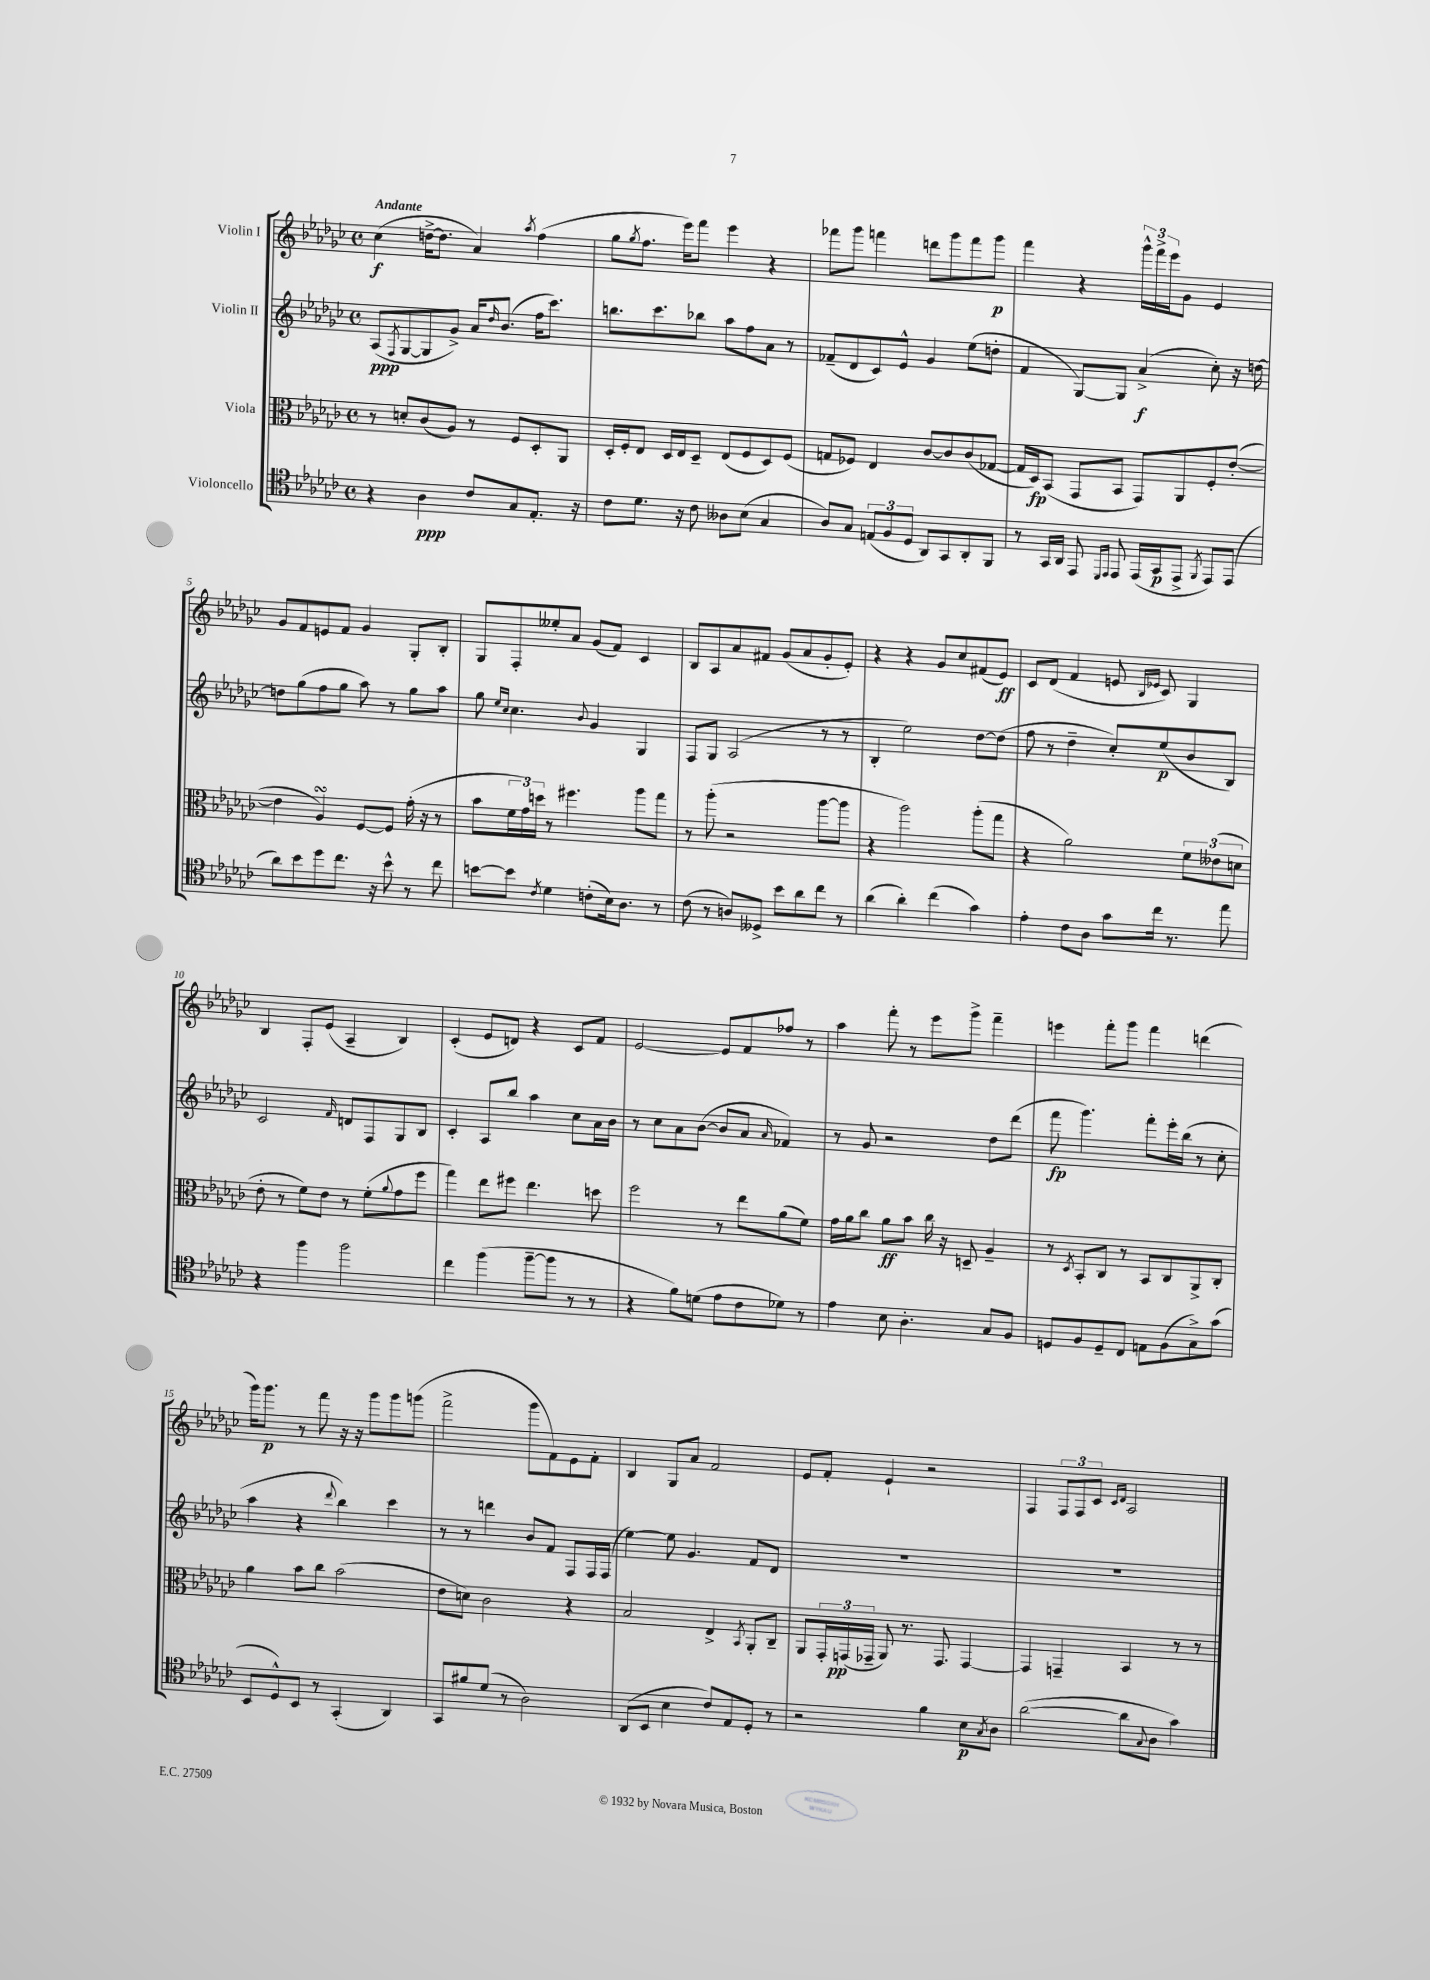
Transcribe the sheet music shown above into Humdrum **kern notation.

**kern	**kern	**kern	**kern
*staff4	*staff3	*staff2	*staff1
*clefC4	*clefC3	*clefG2	*clefG2
*k[b-e-a-d-g-c-]	*k[b-e-a-d-g-c-]	*k[b-e-a-d-g-c-]	*k[b-e-a-d-g-c-]
*M4/4	*M4/4	*M4/4	*M4/4
*met(c)	*met(c)	*met(c)	*met(c)
4r	8r	(8A-	(4cc-
.	.	8qF	.
.	8d'	[8G-	.
4A-	(8c-	8G-]	[16dd^
.	.	.	8.dd]
.	8A-)	8g-^)	.
8c-	8r	16a-	4a-)
.	.	16qqdd-	.
.	.	(8.b-	.
8G-	8F	.	.
.	.	.	8qaa-
8.E-'	8D-'	16ff	(4ff
.	.	8.ccc-)	.
.	8AA-	.	.
16r	.	.	.
=	=	=	=
8c-	16D-'	8.bb	8gg-
.	16F'	.	.
.	.	.	8qgg-
8.d-	8E-	.	8.ff
.	.	8.ccc-	.
.	16D-	.	.
16r	16E-	.	16eee-)
8c-	8D-~	8bb-	8fff
8A--	(8E-	8aa-	4eee-
(8B-	8F	8ff	.
4G-	8D-)	8a-	4r
.	(8F	8r	.
=	=	=	=
8A-)	8G	(8f-~	8fff-
8G-	8F-)	8d-	8ggg-
(12E	4E-	8c-)	4fff
12F	.	.	.
.	.	8e-^^	.
12D-	.	.	.
8AA-)	[8c-	4g-	8ddd
8GG-	8c-]	.	8ggg-
8AA-'	(8c-	(8ee-	8fff
8FF	[8G-	8dd'	8ggg-
=	=	=	=
8r	16G-]	4f	4fff
.	16D-)	.	.
16GG-	(8BB-	.	.
16AA-	.	.	.
8EE-	8GG-	[8G-)	4r
16qqDD-	.	.	.
16qqEE-	.	.	.
8EE-	8BB-	8G-]	.
(16EE-	8GG-)	(4a-^	24ggg-^^
.	.	.	24fff^
16GG-	.	.	.
.	.	.	24eee-
8EE-^	8AA-	.	8g-
8qFF	.	.	.
8EE-)	8F'	8cc-')	4e-
(8EE-	([8e-'	16r	.
.	.	[16dd	.
=	=	=	=
8a-)	4e-]	8dd]	8g-
8b-	.	(8gg-	8f
8dd-	4A-)	8ff	8e
8.cc-	.	8gg-	8f
.	[8F	8aa-)	4g-
16r	.	.	.
8b-^^	8F]	8r	.
8r	(16g-'	8gg-	8G-'
.	16r	.	.
8cc-	8r	8aa-	8B-'
=	=	=	=
[8b	8b-	8gg-	8G-
.	.	16qqee-	.
.	.	16qqcc-	.
8b]	24f	4.cc-	8F'
.	24g-)	.	.
.	24dd	.	.
8qc-	.	.	.
4d-	8r	.	8ee--'
.	4.ff#	.	8a-
.	.	8qqb-	.
(8c'	.	4g-	(8g-
16B-)	.	.	8f)
8.A-	.	.	.
.	8aa-	4G-	4c-
8r	8gg-	.	.
=	=	=	=
(8c-	8r	8F	8B-
8r	(8aa-'	8G-	8A-
8A)	2r	(2A-	8a-
8D--^	.	.	8f#
8b-	.	.	(8g-
8a-	.	.	8a-
8cc-	[8aa-	8r	8g-'
8r	8aa-]	8r	8e-')
=	=	=	=
(4a-	4r	4B-'	4r
4a-')	2aa-)	2ee-)	4r
(4cc-	.	.	8g-
.	.	.	8cc-
4g-)	(8aa-'	[8dd-	(8f#
.	8gg-	(8dd-]	8e-)
=	=	=	=
4e-'	4r	8ff	8c-
.	.	8r	(8d-
8c-	2a-)	4dd-~	4f
8A-	.	.	.
8g-	.	8cc-')	8e
.	.	.	16qqB-
.	.	.	16qqe-
16cc-	.	(8ee-	8c-)
8.r	.	.	.
.	12f	8b-	4G-
.	(12e--	.	.
8ee-	.	8B-)	.
.	12d	.	.
=	=	=	=
4r	8e-'	2c-	4B-
.	8r	.	.
4ff	8f)	.	8F'
.	8e-	.	(8e-
.	.	16qqf	.
2ff	8r	8d	4A-~
.	(8f'	8F	.
.	8qqa-	.	.
.	8g-	8G-	4B-)
.	8ff	8B-	.
=	=	=	=
4cc-	4gg-)	4c-'	(4c-'
(4ff	8ee-	8A-	8e-
.	8ff#	8bb-	8d)
[8ff~	4.ee-	4aa-	4r
8ff]	.	.	.
8r	.	8cc-	8c-
8r	8dd	16a-	8f
.	.	16b-	.
=	=	=	=
4r	2ff	8r	[2e-
.	.	8cc-	.
8f)	.	8a-	.
(8d	.	([8b-	.
8e-	8r	8b-]	8e-]
8c-	8ee-	8a-	8f
.	.	16qqa-	.
8d-)	(8a-	4f-)	8ff-
8r	8f)	.	8r
=	=	=	=
4e-	16g-	8r	4aa-
.	16a-	.	.
.	8cc-	8g-	.
8B-	8a-	2r	8fff'
4.A-'	8b-	.	8r
.	16cc-	.	8eee-
.	16r	.	.
.	8D~	.	8ggg-^
8G-	4A-~	8dd-	4fff~
8F	.	(8ddd-	.
=	=	=	=
8D	8r	8fff	4eee
.	8qD-	.	.
8F	8BB-'	4.ggg-)	.
8D~	8C-	.	8fff'
8C-	8r	.	8ggg-
8E	8BB-	8fff'	4fff
(8F	8C-	16eee-'	.
.	.	(16bb-	.
8G-^)	8AA-^	8r	(4ddd
(8g-	8C-'	8cc-'	.
=	=	=	=
8BB-	4a-	4aa-	16ggg-)
.	.	.	8.ggg-
8D-^^)	.	.	.
8BB-	8b-	4r	8r
8r	8cc-	.	8fff
.	.	8qqddd-	.
(4GG-'	(2b-	4bb-)	16r
.	.	.	16r
.	.	.	8ggg-
4AA-)	.	4ccc-	8ggg-
.	.	.	(8ggg
=	=	=	=
8GG-	8e-	8r	2fff^
8f#	8d)	8r	.
(8d-	2c-	4ddd	.
8r	.	.	.
2A-)	.	8b-	8ggg-
.	.	8f	8f)
.	4r	8F	8e-
.	.	16F	8f'
.	.	(16F	.
=	=	=	=
(8AA-	2B-	[4ee-)	4B-
8BB-	.	.	.
4B-	.	8ee-]	8G-
.	.	4.g-	8a-
8c-)	4E-^	.	2f
8E-	.	.	.
.	8qBB-	.	.
8D-'	8AA-'	8f	.
8r	8C-~	8d-	.
=	=	=	=
2r	8AA-	1r	8e-
.	24GG-'	.	8f'
.	(24GG	.	.
.	24GG-~	.	.
.	8AA-)	.	4e-`
.	8.r	.	.
4f	.	.	2r
.	8.GG-	.	.
8B-	[4GG-	.	.
8qG-	.	.	.
8A-	.	.	.
=	=	=	=
([2a-	4GG-]	1r	4F
.	4GG~	.	12F
.	.	.	12F
.	.	.	12c-
.	.	.	16qqc-
.	.	.	16qqd-
8a-]	4BB-	.	2A-
8qqG-	.	.	.
8A-	.	.	.
4g-)	8r	.	.
.	8r	.	.
==	==	==	==
*-	*-	*-	*-
